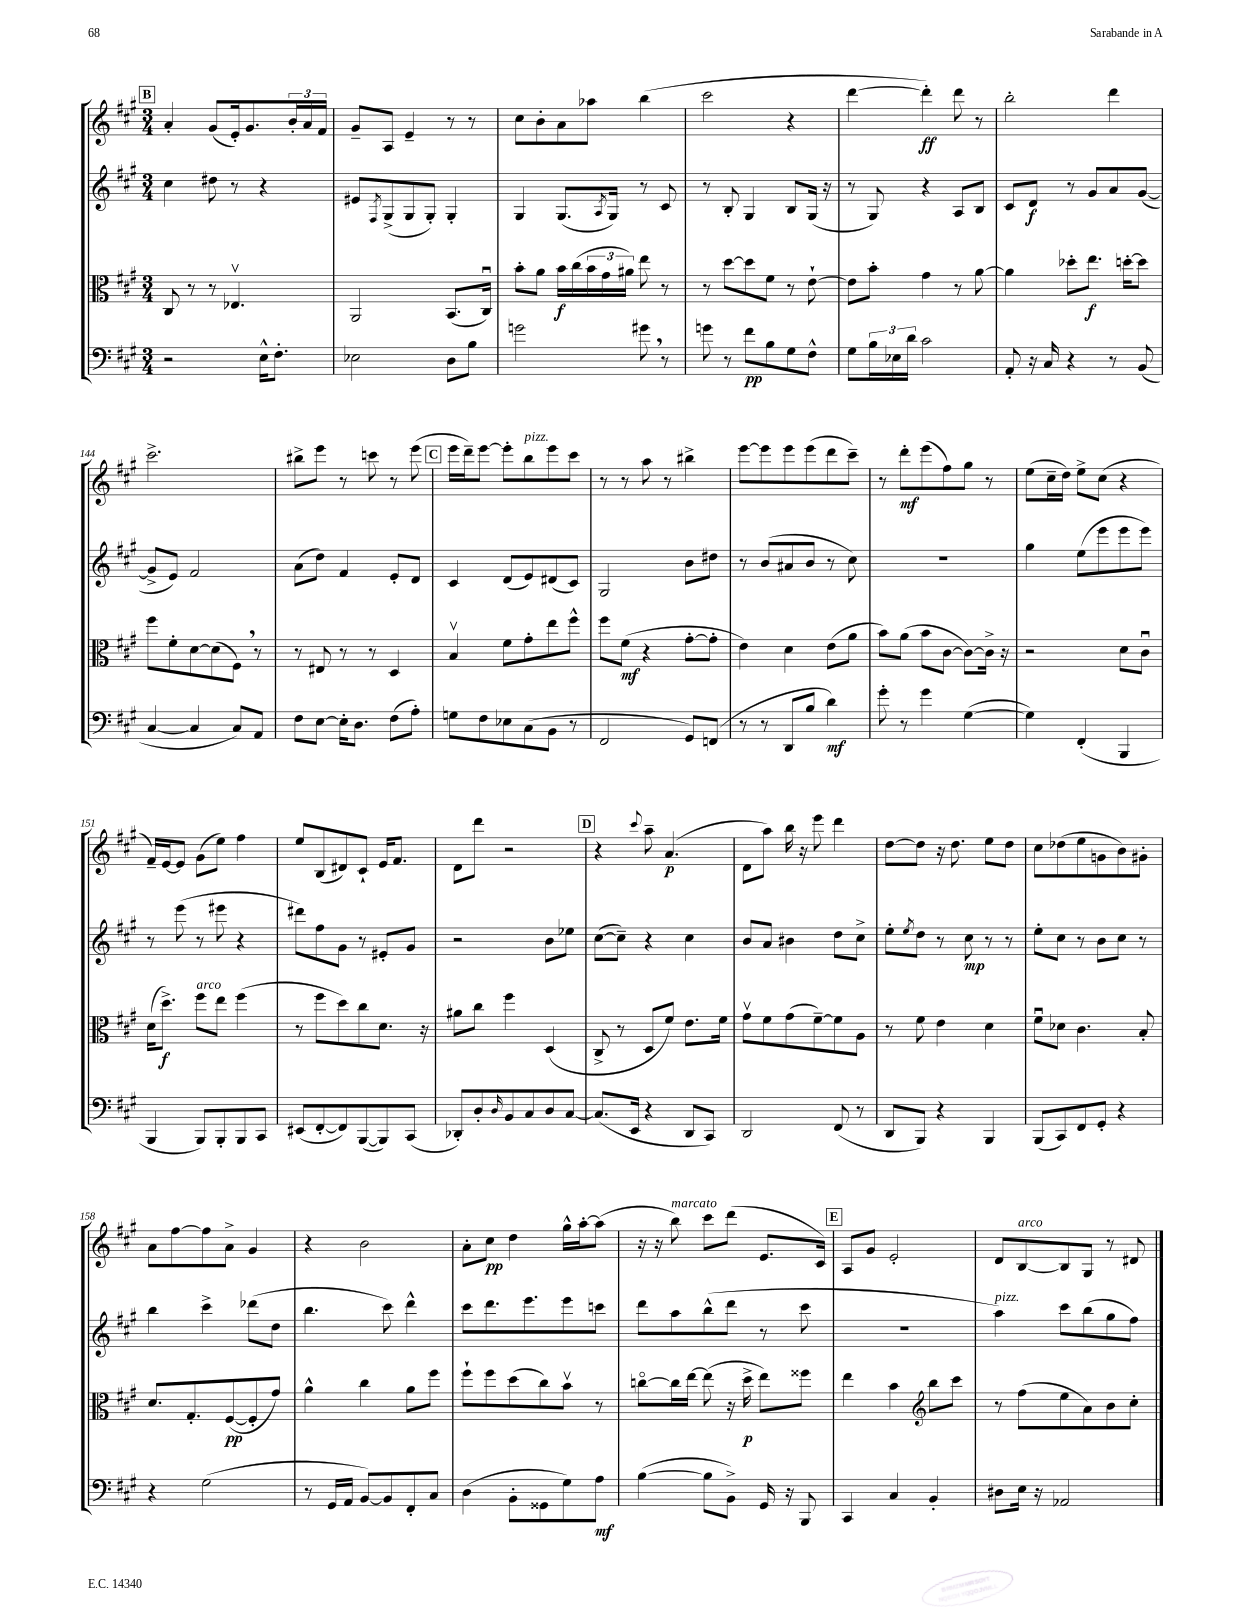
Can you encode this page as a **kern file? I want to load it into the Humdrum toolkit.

**kern	**kern	**kern	**kern
*staff4	*staff3	*staff2	*staff1
*clefF4	*clefC3	*clefG2	*clefG2
*k[f#c#g#]	*k[f#c#g#]	*k[f#c#g#]	*k[f#c#g#]
*M3/4	*M3/4	*M3/4	*M3/4
2r	8C#	4cc#	4a'
.	8r	.	.
.	8r	8dd#	(8g#
.	4.E-v	8r	16e')
.	.	.	8.g#
16E^^	.	4r	.
8.F#'	.	.	.
.	.	.	24b'
.	.	.	24a
.	.	.	24f#
=	=	=	=
2E-	2AA	8e#	8g#~
.	.	8qF#	.
.	.	(8G#^	8A
.	.	8G#	4e~
.	.	8G#')	.
8D	(8.BB	4G#'	8r
8B	.	.	8r
.	16C#u)	.	.
=	=	=	=
2g	8b'	4G#	8cc#
.	8a	.	8b'
.	16b	(8.G#	8a
.	(16cc#	.	.
.	24b	.	8aa-
.	24g#	.	.
.	.	8qA	.
.	.	16G#)	.
.	24a#)	.	.
8g#	8ee	8r	(4bb
8r	8r	8c#	.
=	=	=	=
8g	8r	8r	2ccc#
8r	[8dd	8B'	.
8f#	8dd]	4G#	.
8B	8f#	.	.
8G#	8r	8B	4r
8F#^^	[8e`	(16G#	.
.	.	16r	.
=	=	=	=
8G#	8e]	8r	[4ddd
24B	8b'	8G#)	.
24E-	.	.	.
24d	.	.	.
2c#	4g#	4r	4ddd'])
.	8r	8A	8ddd
.	[8a	8B	8r
=	=	=	=
8AA'	4a]	8c#	2bb'
16r	.	8d	.
16C#	.	.	.
4r	8dd-'	8r	.
.	8.ee	8g#	.
8r	.	8a	4ddd
.	[16dd'	.	.
(8BB	8dd]	([8g#	.
=	=	=	=
[4C#	8ff#	8g#^]	2.ccc#^
.	8f#'	8e)	.
4C#]	[8d	2f#	.
.	(8d]	.	.
8C#)	8F#)	.	.
8AA	8r	.	.
=	=	=	=
8F#	8r	(8a	8bb#^
[8E	8E#	8dd)	8eee
16E']	8r	4f#	8r
8.D	.	.	.
.	8r	.	8ccc
(8F#	4D	8e'	8r
8A')	.	8d	(8eee
=	=	=	=
8G	4Bv	4c#	16eee
.	.	.	16ddd~)
8F#	.	.	[8eee
8E-	8f#	(8d	8eee']
(8C#	8g#'	8e)	8bb
8BB	8ee	(8d#	8eee
8r	8ff#^^	8c#)	8ccc#
=	=	=	=
2FF#	8ff#	2G#	8r
.	(8f#	.	8r
.	4r	.	8aa
.	.	.	8r
8GG#)	[8g#'	8b	4bb#^
(8FF	8g#']	8dd#	.
=	=	=	=
8r	4e)	8r	[8eee
8r	.	(8b	8eee]
8DD	4d	8a#	8eee
8B	.	8b	(8eee
4d)	(8e	8r	8ddd
.	8a	8cc#)	8ccc#~)
=	=	=	=
8g#'	8b)	2.r	8r
8r	(8a	.	8ddd'
4g#	8b	.	(8eee
.	[8c#	.	8ff#)
([4G#	8c#_)	.	8gg#
.	16c#^]	.	8r
.	16r	.	.
=	=	=	=
4G#])	2r	4gg#	(8ee
.	.	.	16cc#~
.	.	.	16dd)
(4FF#'	.	(8ee	8ee^
.	.	8eee	(8cc#
4BBB	8d	8eee	4r
.	8c#u	8eee)	.
=	=	=	=
4BBB	(16d	8r	16f#~)
.	8.dd^)	.	[16e
.	.	(8eee	8e]
8BBB)	8ff#	8r	(8g#
8BBB'	8ee	8eee#	8ee)
8BBB	(4ff#	4r	4ff#
8CC#	.	.	.
=	=	=	=
(8EE#	8r	8ddd#)	8ee
[8FF#'	8ff#	8ff#	(8B
8FF#])	8dd)	8g#	8d#)
([8BBB	8cc#	8r	8c#`
8BBB])	8.d	8e#'	16e
.	.	.	8.f#
(8CC#	.	8g#	.
.	16r	.	.
=	=	=	=
8DD-')	8a#	2r	8d
8D'	8cc#	.	8ddd
16qqD	.	.	.
8BB	4ff#	.	2r
8C#	.	.	.
8D	(4D	8b	.
[8C#	.	8ee-	.
=	=	=	=
(8.C#]	8C#^	([8cc#	4r
.	8r	8cc#~])	.
16EE	.	.	.
.	.	.	8qqccc#
4r	8D	4r	8aa~
.	8f#)	.	(4.a
8DD	8.e	4cc#	.
8CC#)	.	.	.
.	16f#	.	.
=	=	=	=
2DD	8g#v	8b	8d
.	8f#	8a	8aa)
.	(8g#	4b#	16bb
.	.	.	16r
.	[8f#~)	.	8eee
(8FF#	8f#]	8dd	4ddd
8r	8A	8cc#^	.
=	=	=	=
8DD	8r	8ee'	[8dd
.	.	8qee	.
8BBB)	8f#	8dd	8dd]
4r	4e	8r	16r
.	.	.	8.dd
.	.	8cc#	.
4BBB	4d	8r	8ee
.	.	8r	8dd
=	=	=	=
(8BBB	8f#u	8ee'	8cc#
8CC#)	8d-	8cc#	(8dd-
8FF#	4.c#	8r	8ee
8GG#'	.	8b	8g
4r	.	8cc#	8b)
.	8B'	8r	8g#'
=	=	=	=
4r	8.d	4bb	8a
.	.	.	[8ff#
.	8.G#'	.	.
(2G#	.	4ccc#^	8ff#]
.	([8F#	.	8a^
.	8F#']	(8ddd-	4g#
.	8g#)	8dd	.
=	=	=	=
8r	4a^^	4.bb	4r
16GG#	.	.	.
16AA	.	.	.
[8BB)	4cc#	.	2b
8BB]	.	8ccc#)	.
8FF#'	8a	4ddd^^	.
8C#	8ff#	.	.
=	=	=	=
(4D	8ff#`	8ccc#	8a'
.	8ff#	8.ddd	8cc#
8BB'	(8dd	.	4dd
.	.	8.eee	.
8GG##	8cc#)	.	.
8G#)	8bv	8eee	16gg#^^
.	.	.	[16aa'
8A	8r	8ccc	(8aa]
=	=	=	=
([4B	[8cco	8ddd	16r
.	.	.	16r
.	16cc]	8aa	8bb)
.	[16ee	.	.
8B]	(8ee]	(8bb^^	8ccc#
8BB^)	16r	8ddd	(8ddd
.	16dd^	.	.
16GG#	8ee)	8r	8.e
16r	.	.	.
8BBB	8ff##	8ccc#	.
.	.	.	16c#)
=	=	=	=
4CC#	4ee	2.r	8A
.	.	.	8g#
4C#	4b	.	2e'
*	*clefG2	*	*
4BB'	8bb	.	.
.	8ccc#	.	.
=	=	=	=
8D#	8r	4aa)	8d
16E	(8ff#	.	[8B
16r	.	.	.
2AA-	8ee	8ccc#	8B]
.	8a)	(8bb	8G#
.	8b	8gg#	8r
.	8cc#'	8ff#)	8d#
==	==	==	==
*-	*-	*-	*-
